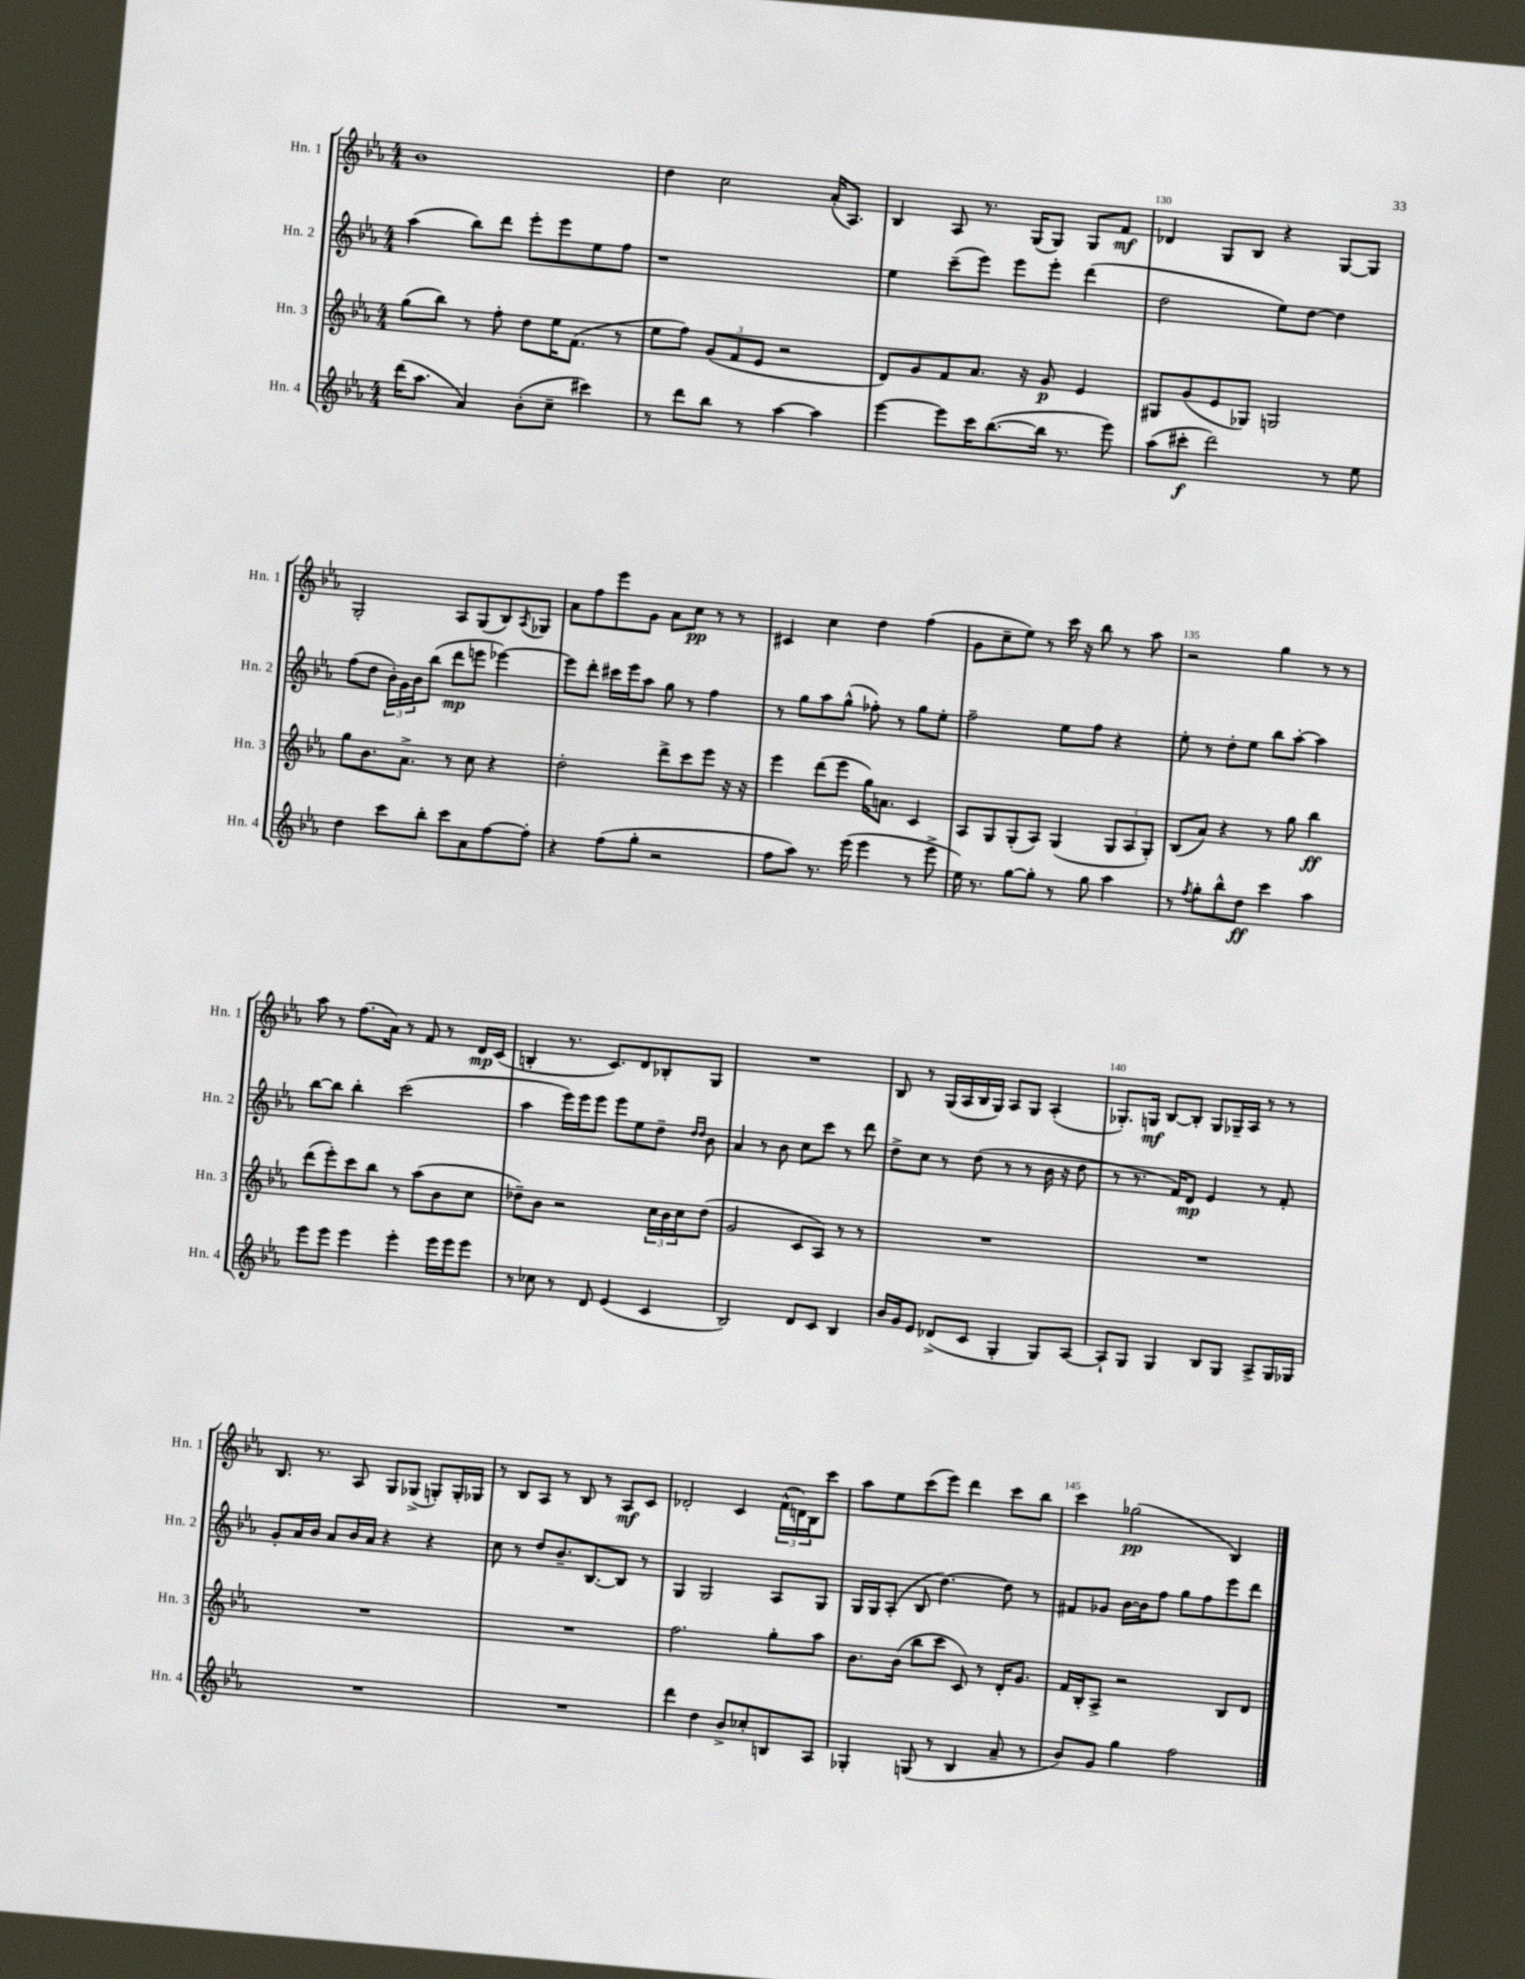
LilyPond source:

<<
\new StaffGroup <<
\new Staff = "s0" \with { instrumentName = "Hn. 1" shortInstrumentName = "Hn. 1" } {
    \clef treble \key ees \major \numericTimeSignature \time 4/4
    bes'1 |
    d''4 c''2 aes'16-.( aes8.) |
    bes4 aes8 r8. g16( g8) g8 f'8\mf |
    des'4 g8 bes8 r4 g8~ g8 |
    g2-. aes8 g8( bes8) \acciaccatura { aes8 } ges8 |
    aes'8 f''8 ees'''8 g'8 aes'8 c''8\pp r8 r8 |
    cis'4 c''4 d''4 f''4( |
    g'8 c''8-- ees''8) r8 c'''16 r16 bes''8 r8 aes''8 |
    r2 g''4 r8 r8 |
    aes''8 r8 f''8.( aes'16) r8 f'8 r8 d'16\mp c'16( |
    b4-. r8. c'8.) d'8 bes8-. g8 |
    R1 |
    bes8 r8 g16( aes16 bes16 g16) aes8 g8 aes4-.( |
    ges8.-.) g16\mf bes8~ bes8-. g8 ges16-- aes16 r8 r8 |
    bes8. r8. aes8 g8 ges8->( g8-.) g16-. ges16 |
    r8 bes8 aes8 r8 bes8 r8 aes8\mf c'8 |
    des'2-. c'4 \tuplet 3/2 { f'16-^( d'16) bes16 } c'''8 |
    aes''8 ees''8 c'''8( ees'''8) d'''4 c'''8 bes''8 |
    c'''4 ges''2\pp( bes4) \bar "|." |
}
\new Staff = "s1" \with { instrumentName = "Hn. 2" shortInstrumentName = "Hn. 2" } {
    \clef treble \key ees \major \numericTimeSignature \time 4/4
    aes''4( bes''8) d'''8 ees'''8-. ees'''8 ees''8 f''8 |
    r1 |
    ees''4 c'''8--( ees'''8) ees'''8 ees'''8-. d'''4( |
    d''2 ees''8) d''8~ d''4 |
    f''8( d''8 \tuplet 3/2 { bes'16-.) g'16 bes'16 } bes''8( d'''8\mp e'''8 ees'''4~) |
    ees'''8 d'''8-. cis'''16 ees'''16 aes''8 g''8 r8 f''4 |
    r8 g''8 aes''8 g''8-^( fes''8-.) r8 g''8 ees''8-. |
    f''2-- ees''8 f''8 r4 |
    ees''8-. r8 d''8-. ees''8 bes''8 aes''8~-. aes''4 |
    bes''8~ bes''8 bes''4-. c'''2( |
    aes''4 ees'''16) ees'''16 ees'''8 ees'''8 ees''8 d''8-- \grace { d''16 d''16 } bes'8 |
    aes'4 r8 bes'8 c''8 c'''8 r8 d'''8 |
    d''8-> c''8 r8 d''8( r8 r8 bes'16 r16 d''8 |
    r8 r8. f'16) d'8\mp ees'4 r8 f'8-. |
    g'8-. aes'16 bes'16 aes'8 bes'16 aes'16 r4 r4 |
    c''8 r8 d''8 bes'8.-- bes8.~ bes8 r8 |
    g4 g2 aes8 g8 |
    g16 g16 aes8-.( bes8 d''4.~) d''8 r8 |
    fis'8 ges'8 bes'16~ bes'16 f''8 g''8 f''8 ees'''8 d'''8 \bar "|." |
}
\new Staff = "s2" \with { instrumentName = "Hn. 3" shortInstrumentName = "Hn. 3" } {
    \clef treble \key ees \major \numericTimeSignature \time 4/4
    g''8( bes''8) r8 f''8-. d''8 ees''16 f'8.( r8 |
    ees''8 f''8) \tuplet 3/2 { g'8( f'8 ees'8 } r2 |
    d'8) g'8 f'8 aes'8. r16 g'8\p ees'4 |
    gis8 g'8( ees'8 ges8) g2 |
    g''8 bes'8. aes'8.-> r8 c''8 r4 |
    d''2-. d'''8-> c'''8 ees'''8 r16 r16 |
    ees'''4 d'''8( ees'''8 g''16) a'8. c'4 |
    aes8 g8 g8-.( aes8) g4( \tuplet 3/2 { g8 aes8 g8-.) } |
    bes8( aes'8) r4 r8 g''8 bes''4\ff |
    d'''8( ees'''8-.) c'''8 bes''8 r8 aes''8( bes'8 c''8 |
    des''8--) bes'8 r2 \tuplet 3/2 { c''16 bes'16 c''16 } des''8( |
    g'2 c'8 aes8) r8 r8 |
    R1 |
    R1 |
    R1 |
    R1 |
    f''2. g''8-. aes''8 |
    bes'8. bes'16( bes''8 c'''8 c'8) r8 d'16-. g'8. |
    f'16 bes16-. aes8-> r2 bes8 d'8 \bar "|." |
}
\new Staff = "s3" \with { instrumentName = "Hn. 4" shortInstrumentName = "Hn. 4" } {
    \clef treble \key ees \major \numericTimeSignature \time 4/4
    d'''16( aes''8. aes'4) bes'8-.( c''8-- cis'''4) |
    r8 d'''8 bes''8 r8 aes''4~ aes''4 |
    ees'''4~ ees'''8 c'''16 bes''8.~( bes''16 r8. ees'''8) |
    aes''8( cis'''8-.\f d'''2) r8 ees''8 |
    d''4 c'''8 bes''8-. c'''8 aes'8 f''8~ f''8-. |
    r4 f''8( g''8-. r2 |
    f''8 aes''8) r8. ees'''16( ees'''4 r8 ees'''8-> |
    ees''16) r8. g''8~ g''8-. r8 g''8 aes''4 |
    r8 \acciaccatura { f''8 } g''8-. bes''8-^ d''8\ff c'''4 aes''4 |
    ees'''8 ees'''8 ees'''4 ees'''4-. ees'''16 ees'''16 ees'''8 |
    r8 ces''8 r8 d'8 ees'4( c'4 |
    bes2) d'8 c'8 bes4 |
    bes'16 g'16 ees'8 des'8->( c'8 g4-. g8) aes8~ |
    aes8-! g8 g4 bes8 g8 aes8-> g16 ges16 |
    R1 |
    R1 |
    d'''4 d''4 bes'8-> ces''8-. b8 aes8 |
    ges4-. g8( r8 bes4 aes'8-- r8 |
    bes'8) g'8 g''4 f''2 \bar "|." |
}
>>
>>
\layout { \context { \Score currentBarNumber = #127 \override BarNumber.break-visibility = ##(#f #t #t) barNumberVisibility = #(every-nth-bar-number-visible 5) } }
